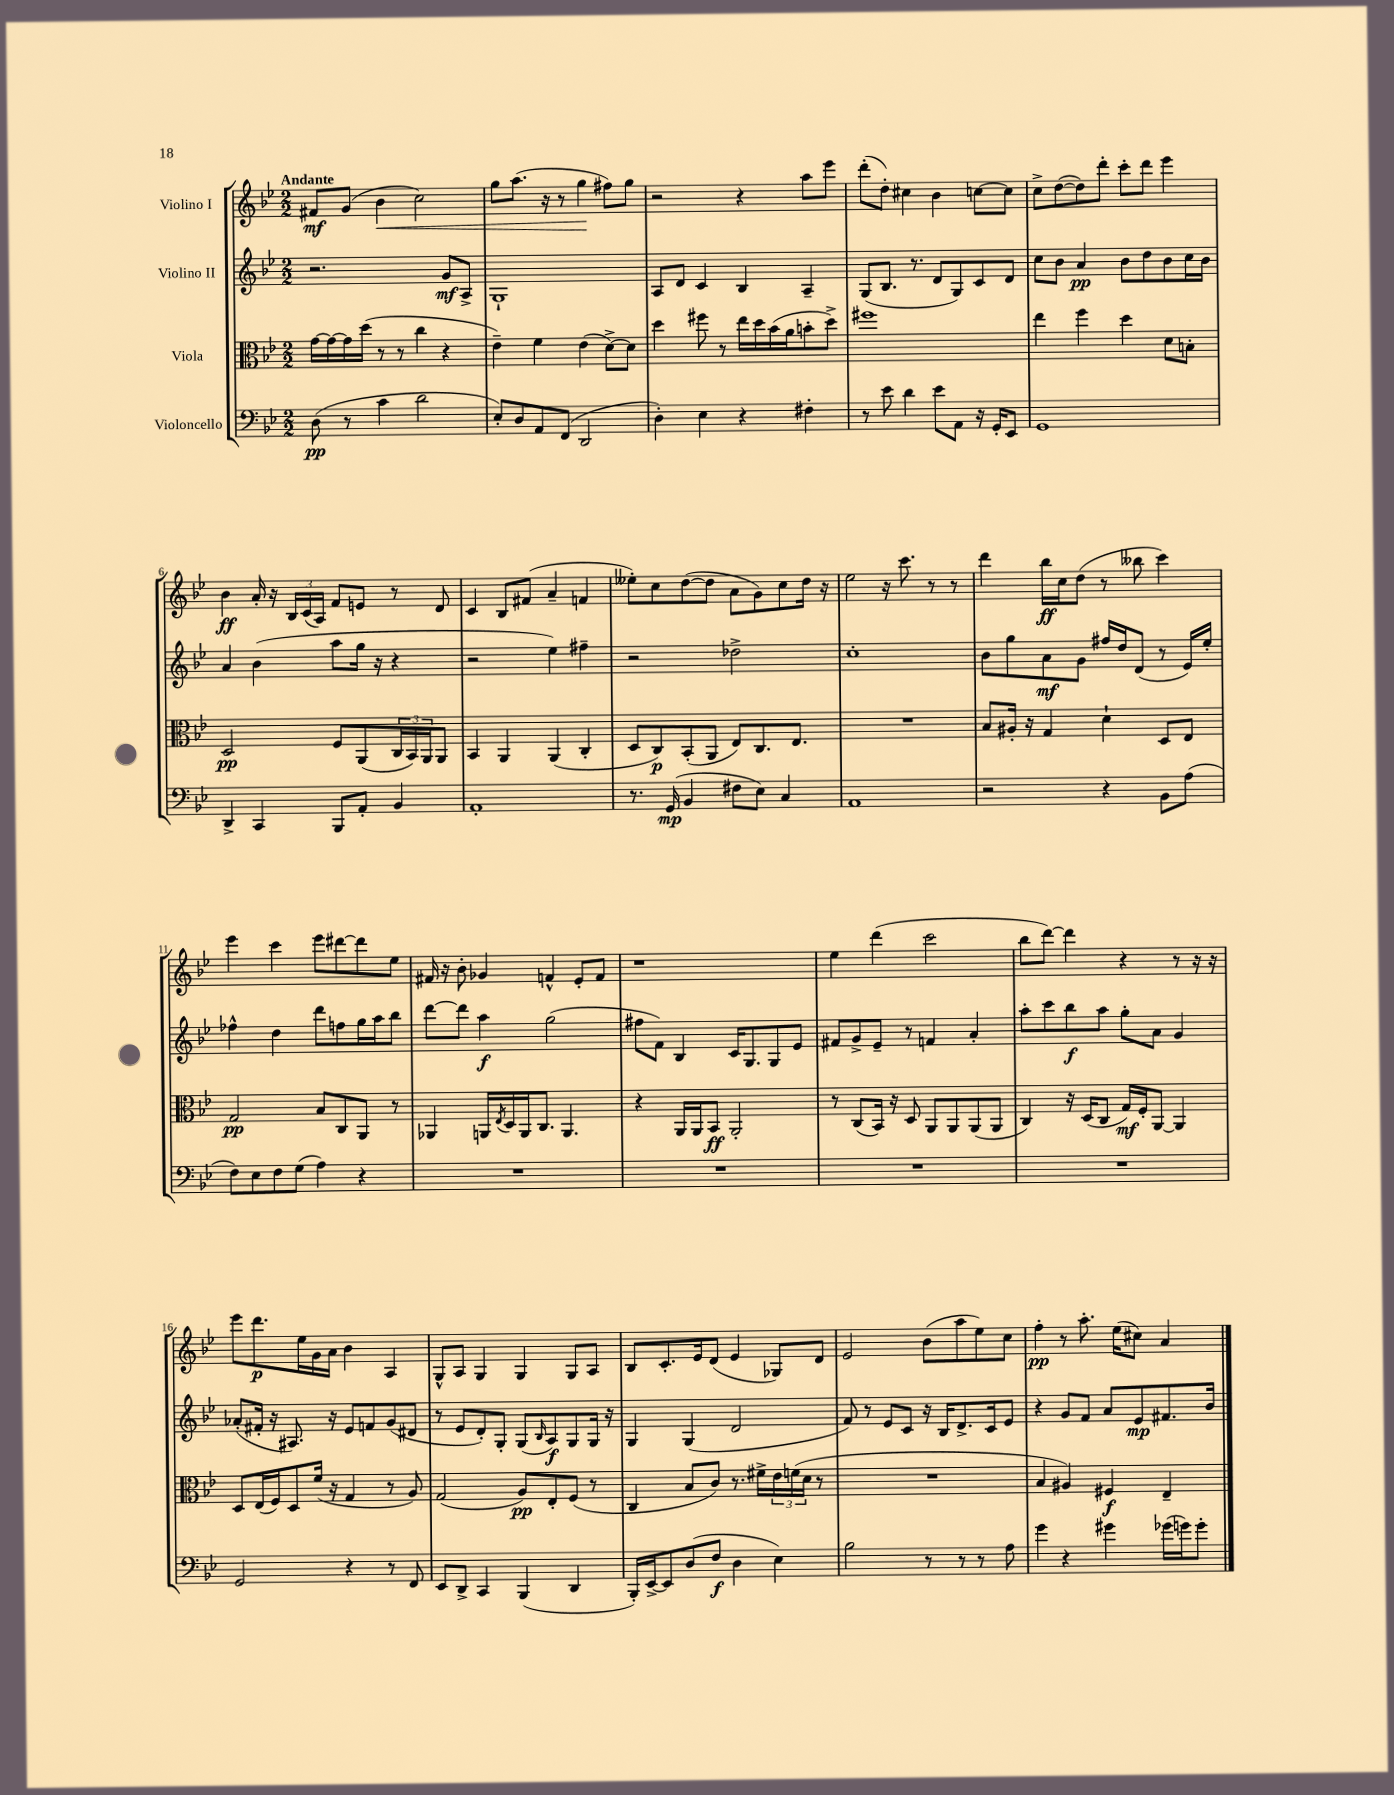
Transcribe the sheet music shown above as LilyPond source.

<<
\new StaffGroup <<
\new Staff = "s0" \with { instrumentName = "Violino I" } {
    \clef treble \key bes \major \numericTimeSignature \time 2/2 \tempo "Andante"
    fis'8\mf g'8( bes'4\< c''2) |
    g''8 a''8.( r16 r8 g''4\! fis''8) g''8 |
    r2 r4 a''8 ees'''8 |
    d'''8-.( d''8-.) cis''4 bes'4 c''8~ c''8 |
    c''8-> d''8~( d''8) d'''8-. c'''8-. d'''8 ees'''4 |
    bes'4\ff a'16-. r16 \tuplet 3/2 { bes16 c'16( a16) } f'8 e'8 r8 d'8 |
    c'4 bes8 fis'8( a'4-- f'4 |
    eeses''8-.) c''8 d''8~( d''8 a'8 g'8) c''8 d''16 r16 |
    ees''2 r16 c'''8. r8 r8 |
    d'''4 bes''16\ff c''16 d''8( r8 beses''8 c'''4) |
    ees'''4 c'''4 ees'''8 dis'''8~ dis'''8 ees''8 |
    fis'16 r16 bes'8-. ges'4 f'4-^ ees'8-. f'8 |
    r1 |
    ees''4 d'''4( c'''2 |
    bes''8 d'''8~) d'''4 r4 r8 r16 r16 |
    ees'''8 d'''8.\p ees''16 g'16 a'16 bes'4 a4 |
    g8-^ a8 g4 g4 g8 a8 |
    bes8 c'8.-. ees'16 d'8( ees'4 ges8) d'8 |
    ees'2 bes'8( a''8 ees''8) c''8 |
    f''4-.\pp r8 a''8.-. ees''16( cis''8) a'4 \bar "|." |
}
\new Staff = "s1" \with { instrumentName = "Violino II" } {
    \clef treble \key bes \major \numericTimeSignature \time 2/2
    r2. g'8\mf a8-> |
    g1-! |
    a8 d'8 c'4 bes4 a4-- |
    g8( bes8. r8. d'8 g8) c'8 d'8 |
    c''8 bes'8 a'4\pp bes'8 d''8 bes'8 c''16 bes'16 |
    a'4 bes'4( a''8 g''16 r16 r4 |
    r2 ees''4) fis''4-- |
    r2 des''2-> |
    c''1-. |
    bes'8 g''8 a'8\mf g'8 fis''16 d''16 d'8( r8 ees'16) ees''16-. |
    fes''4-^ d''4 d'''8 f''8 g''16 a''16 bes''8 |
    d'''8~ d'''8 a''4\f g''2( |
    fis''8 f'8) bes4 c'16 g8. g8 ees'8 |
    fis'8 g'8-> ees'8-- r8 f'4 a'4-. |
    a''8-. c'''8 bes''8\f a''8 g''8-. a'8 g'4 |
    aes'8-.( fis'16-. r16 ais8.) r16 ees'8 f'8 g'8( dis'8 |
    r8 ees'8 d'8-.) g8-. g8( \grace { bes16 } a8\f) g8 g16 r16 |
    g4 g4( d'2 |
    f'8) r8 ees'8 c'8 r16 bes16 d'8.-> c'16 ees'8 |
    r4 g'8 f'8 a'8 ees'8\mp fis'8. bes'16 \bar "|." |
}
\new Staff = "s2" \with { instrumentName = "Viola" } {
    \clef alto \key bes \major \numericTimeSignature \time 2/2
    g'16~ g'16~ g'16 d''16( r8 r8 c''4 r4 |
    ees'4--) f'4 ees'4( d'8~->) d'8 |
    d''4 fis''8 r8 ees''16 d''16 bes'16( a'16 b'8-. d''8->) |
    fis''1 |
    ees''4 f''4 d''4 d'8 b8-. |
    d2\pp f8 a,8( \tuplet 3/2 { c16 bes,16) a,16 } a,8 |
    bes,4 a,4 a,4( c4-. |
    d8 c8\p) bes,8-.( a,8 ees8) c8. ees8. |
    R1 |
    bes8 ais16-. r16 g4 d'4-! d8 ees8 |
    g2\pp bes8 c8 a,8 r8 |
    aes,4 a,16 \acciaccatura { ees8 } d16 a,16 c8. a,4. |
    r4 a,16 a,16 bes,8\ff a,2-. |
    r8 c8( bes,16) r16 d8 a,8 a,8 a,8( a,8 |
    c4) r16 d16( c8 g16\mf) f16-. a,8~ a,4 |
    d8 ees16( f16) d8 f'16( r16 g4 r8 a8) |
    g2( a8\pp) ees8-. f8( r8 |
    c4 bes8 c'8) r8. fis'16-> \tuplet 3/2 { ees'16 f'16( d'16 } r8 |
    R1 |
    bes4 ais4) fis4\f ees4-- \bar "|." |
}
\new Staff = "s3" \with { instrumentName = "Violoncello" } {
    \clef bass \key bes \major \numericTimeSignature \time 2/2
    d8\pp( r8 c'4 d'2 |
    ees8-.) d8 a,8 f,8( d,2 |
    d4-.) ees4 r4 fis4-. |
    r8 ees'8 d'4 ees'8 a,8 r16 g,16-. ees,8 |
    g,1 |
    d,4-> c,4 bes,,8 a,8-. bes,4 |
    a,1-. |
    r8. g,16\mp( bes,4 fis8 ees8) c4 |
    a,1 |
    r2 r4 bes,8 a8( |
    f8) ees8 f8 g8( a4) r4 |
    R1 |
    R1 |
    R1 |
    R1 |
    g,2 r4 r8 f,8 |
    ees,8 d,8-> c,4 bes,,4( d,4 |
    bes,,16-.) ees,16~-> ees,8 d8( f8\f d4 ees4) |
    bes2 r8 r8 r8 a8 |
    g'4 r4 gis'4 ges'16( g'16) g'8-. \bar "|." |
}
>>
>>
